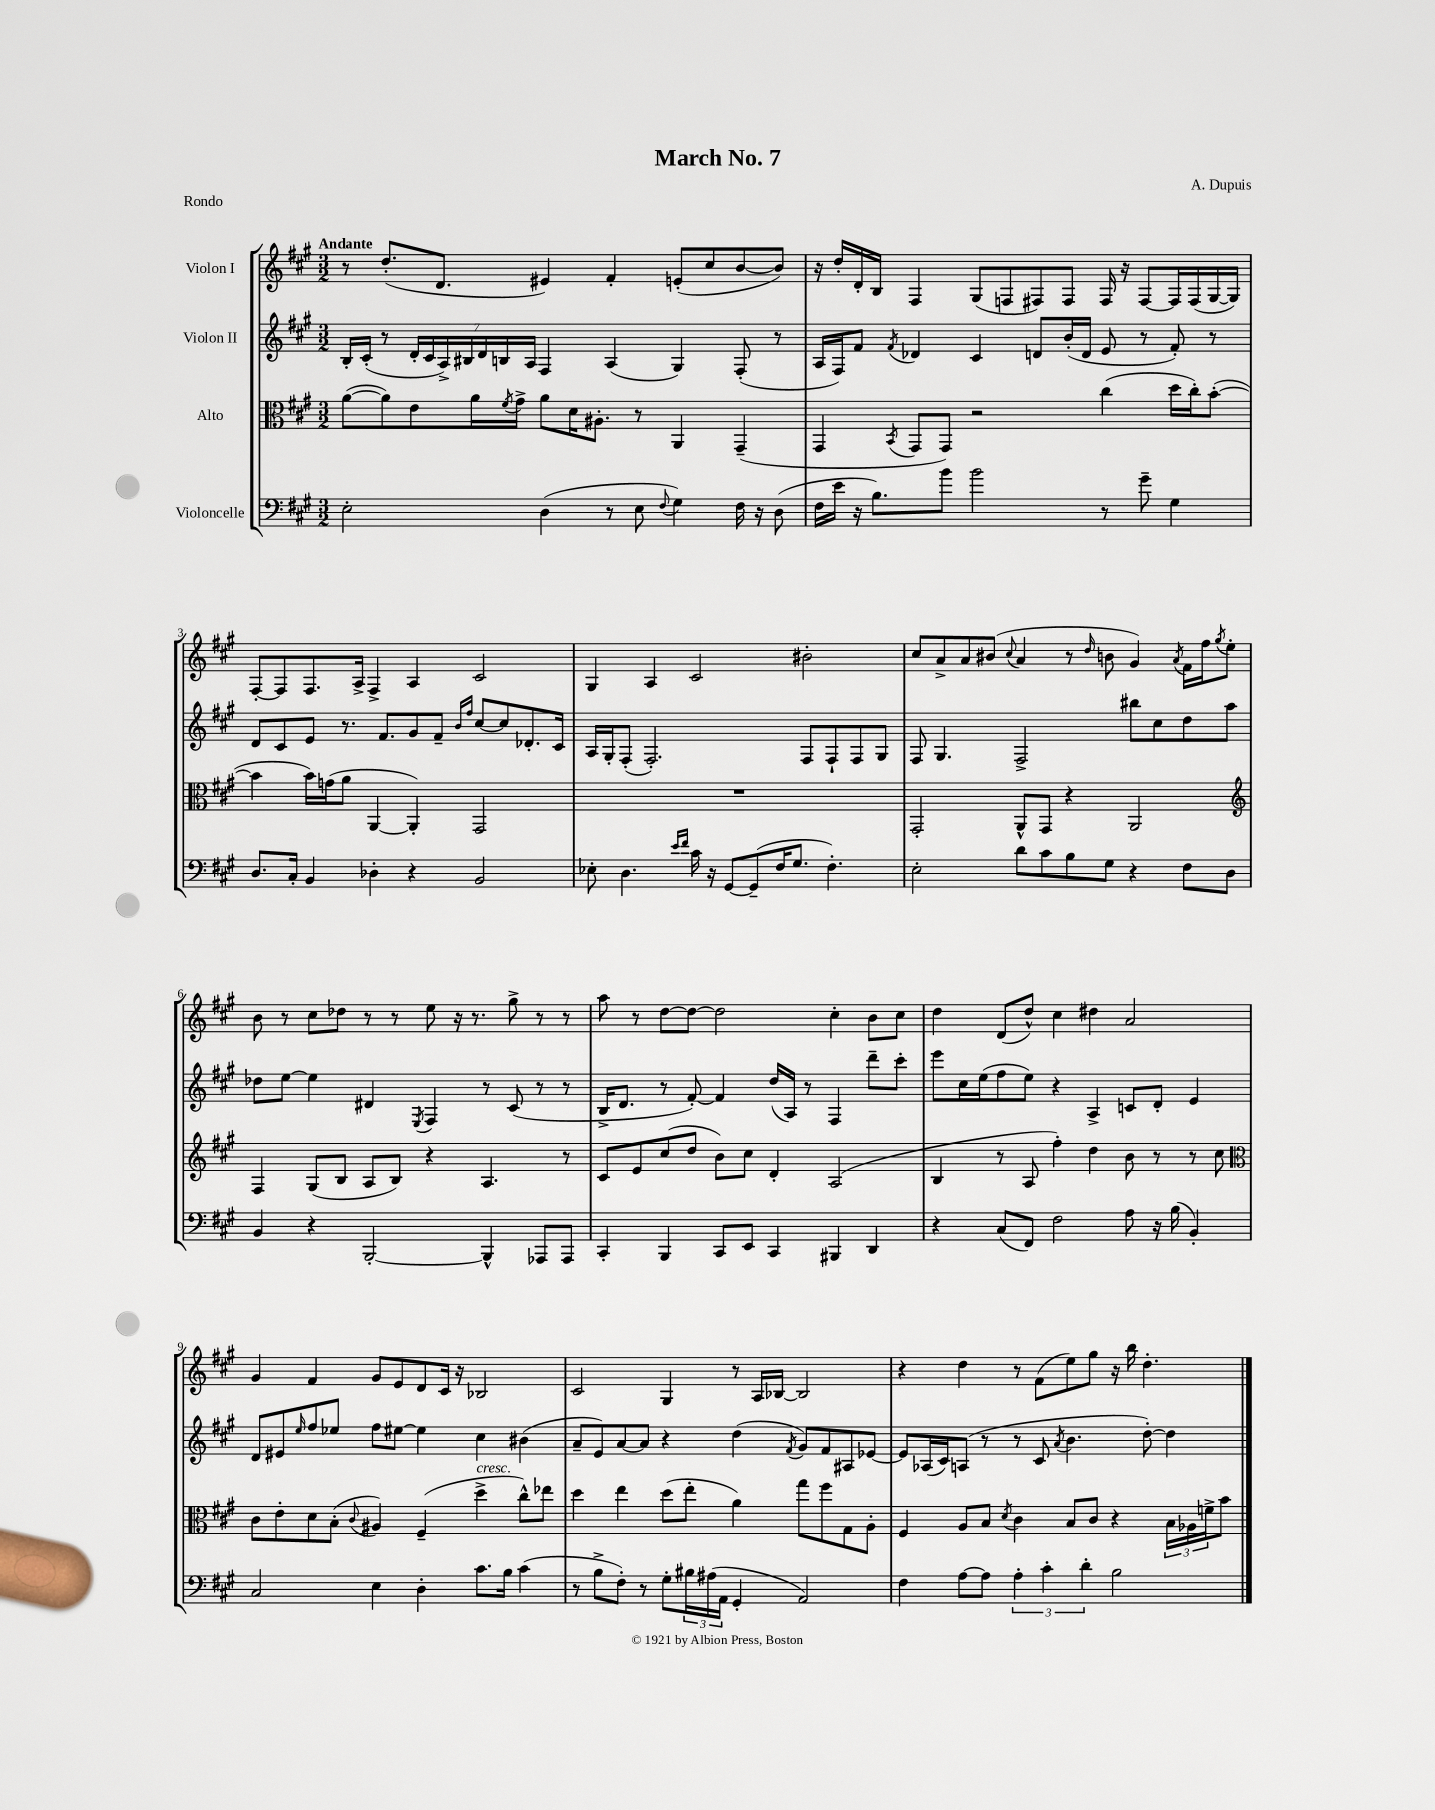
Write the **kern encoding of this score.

**kern	**kern	**kern	**kern
*staff4	*staff3	*staff2	*staff1
*clefF4	*clefC3	*clefG2	*clefG2
*k[f#c#g#]	*k[f#c#g#]	*k[f#c#g#]	*k[f#c#g#]
*M3/2	*M3/2	*M3/2	*M3/2
2E'	([8a	16B'	8r
.	.	(16c#'	.
.	8a])	8r	(8.dd'
.	8e	28d'	.
.	.	28c#	.
.	.	.	8.d
.	.	28A^)	.
.	.	28B#	.
.	16a	.	.
.	.	28d	.
.	.	28B	.
.	8qf#	.	.
.	16g#^	.	.
.	.	28A	.
(4D	8a	4F#	4e#)
.	16d	.	.
.	8.A#'	.	.
8r	.	(4A	4f#'
8E	8r	.	.
8qqF#	.	.	.
4G#)	4AA	4G#)	(8e'
.	.	.	8cc#
16F#	(4GG#~	(8F#'	[8b
16r	.	.	.
(8D	.	8r	8b])
=	=	=	=
16F#	4GG#	16A	16r
16e	.	16F#)	16dd'
16r	.	8f#	16d'
8.B)	.	.	16B
.	8qBB	8qf#	.
.	8GG#	4d-	4F#
8b	8GG#)	.	.
2b	2r	4c#	(8G#
.	.	.	8F
.	.	8d	8F#)
.	.	(16b'	8F#
.	.	16d	.
8r	(4cc#	8e	16F#
.	.	.	16r
8g#~	.	8r	[8F#
4G#	16dd	8f#')	16F#]
.	16cc#')	.	(16F#
.	([8b'	8r	[16G#
.	.	.	16G#])
=	=	=	=
8.D	4b]	8d	[8F#'
.	.	8c#	8F#]
16C#'	.	.	.
4BB	16b)	8e	8.F#
.	(16g	.	.
.	8a	8.r	.
.	.	.	16A^
4D-'	[4AA	.	4F#^
.	.	8.f#	.
4r	4AA'])	8g#	4A
.	.	8f#~	.
.	.	16qqb	.
.	.	16qqff#	.
2BB	2GG#	[8cc#	2c#
.	.	8cc#]	.
.	.	8.d-'	.
.	.	16c#	.
=	=	=	=
8E-'	1.r	16A	4G#
.	.	16G#'	.
4.D	.	(8F#'	.
.	.	2.F#')	4A
16qqe	.	.	.
16qqf#	.	.	.
16c#	.	.	2c#
16r	.	.	.
[8GG#	.	.	.
(8GG#~]	.	.	.
16F#	.	.	.
8.G#	.	.	.
.	.	8F#	2b#'
4.F#')	.	8F#`	.
.	.	8F#	.
.	.	8G#	.
=	=	=	=
2E'	2GG#'	8F#	8cc#
.	.	4.G#	8a^
.	.	.	8a
.	.	.	(8b#
.	.	.	8qqcc#
8d	8AA^^	2F#^	4a
8c#	8GG#	.	.
8B	4r	.	8r
.	.	.	16qqdd
8G#	.	.	8b
4r	2AA	8bb#	4g#)
.	.	8cc#	.
.	.	.	8qa
8F#	.	8dd	16f#
.	.	.	16ff#
.	.	.	8qgg#
8D	.	8aa	8ee'
=	=	=	=
*	*clefG2	*	*
4BB	4F#	8dd-	8b
.	.	[8ee	8r
4r	(8G#	4ee]	8cc#
.	8B	.	8dd-
[2BBB'	8A	4d#	8r
.	8B)	.	8r
.	.	8qE	.
.	4r	4F#	8ee
.	.	.	16r
.	.	.	8.r
4BBB^^]	4.A	8r	.
.	.	(8c#	8gg#^
8AAA-	.	8r	8r
8AAA-	8r	8r	8r
=	=	=	=
4CC#'	8c#	16B^	8aa
.	.	8.d	.
.	8e	.	8r
4BBB	(8cc#	8r	[8dd
.	8dd	[8f#')	8dd_
8CC#	8b)	4f#]	2dd]
8EE	8cc#	.	.
4CC#	4d'	(16dd	.
.	.	16A)	.
.	.	8r	.
4BBB#	(2A	4F#	4cc#'
4DD	.	8ddd~	8b
.	.	8ccc#'	8cc#
=	=	=	=
4r	4B	8eee	4dd
.	.	16cc#	.
.	.	(16ee	.
(8C#	8r	8ff#	(8d
8FF#)	8A	8ee)	8dd^^)
2F#	4ff#')	4r	4cc#
.	4dd	4A^	4dd#
8A	8b	8c	2a
16r	8r	8d'	.
(16B	.	.	.
4BB')	8r	4e	.
.	8cc#	.	.
=	=	=	=
*	*clefC3	*	*
2C#	8c#	8d	4g#
.	8e'	8e#	.
.	.	16qqee	.
.	8d	8ff#	4f#
.	(8B'	8ee-	.
.	8qqc#	.	.
4E	4A#)	8ff#	8g#
.	.	[8ee#	8e
4D'	(4F#~	4ee#]	8d
.	.	.	16c#
.	.	.	16r
8.c#	4dd^	4cc#	2B-
16B	.	.	.
(4c#	8cc#^^)	(4b#	.
.	8ee-	.	.
=	=	=	=
8r	4dd	8a~	2c#
8B^	.	8e)	.
8F#')	4ee	[8a	.
8r	.	8a]	.
8G#'	(8dd	4r	4G#
24B#	8ee'	.	.
(24A#	.	.	.
24AA	.	.	.
4GG#'	4a)	(4dd	8r
.	.	.	16A
.	.	.	[16B-
.	.	8qf#	.
2AA)	8gg#	8g#)	2B-]
.	8ff#	8f#	.
.	8G#	8A#	.
.	8A'	[8e-	.
=	=	=	=
4F#	4F#	8e-]	4r
.	.	(16A-	.
.	.	16c#)	.
[8A	8A	(8A	4dd
8A]	8B	8r	.
.	8qd	.	.
6A'	4c#	8r	8r
.	.	8c#	(8f#
6c#'	.	.	.
.	.	8qa	.
.	8B	4.b	8ee)
6d'	.	.	.
.	8c#	.	8gg#
2B	4r	.	16r
.	.	.	16bb
.	.	[8dd')	4.dd'
.	24B	4dd]	.
.	24A-	.	.
.	24f^	.	.
.	8b	.	.
==	==	==	==
*-	*-	*-	*-
